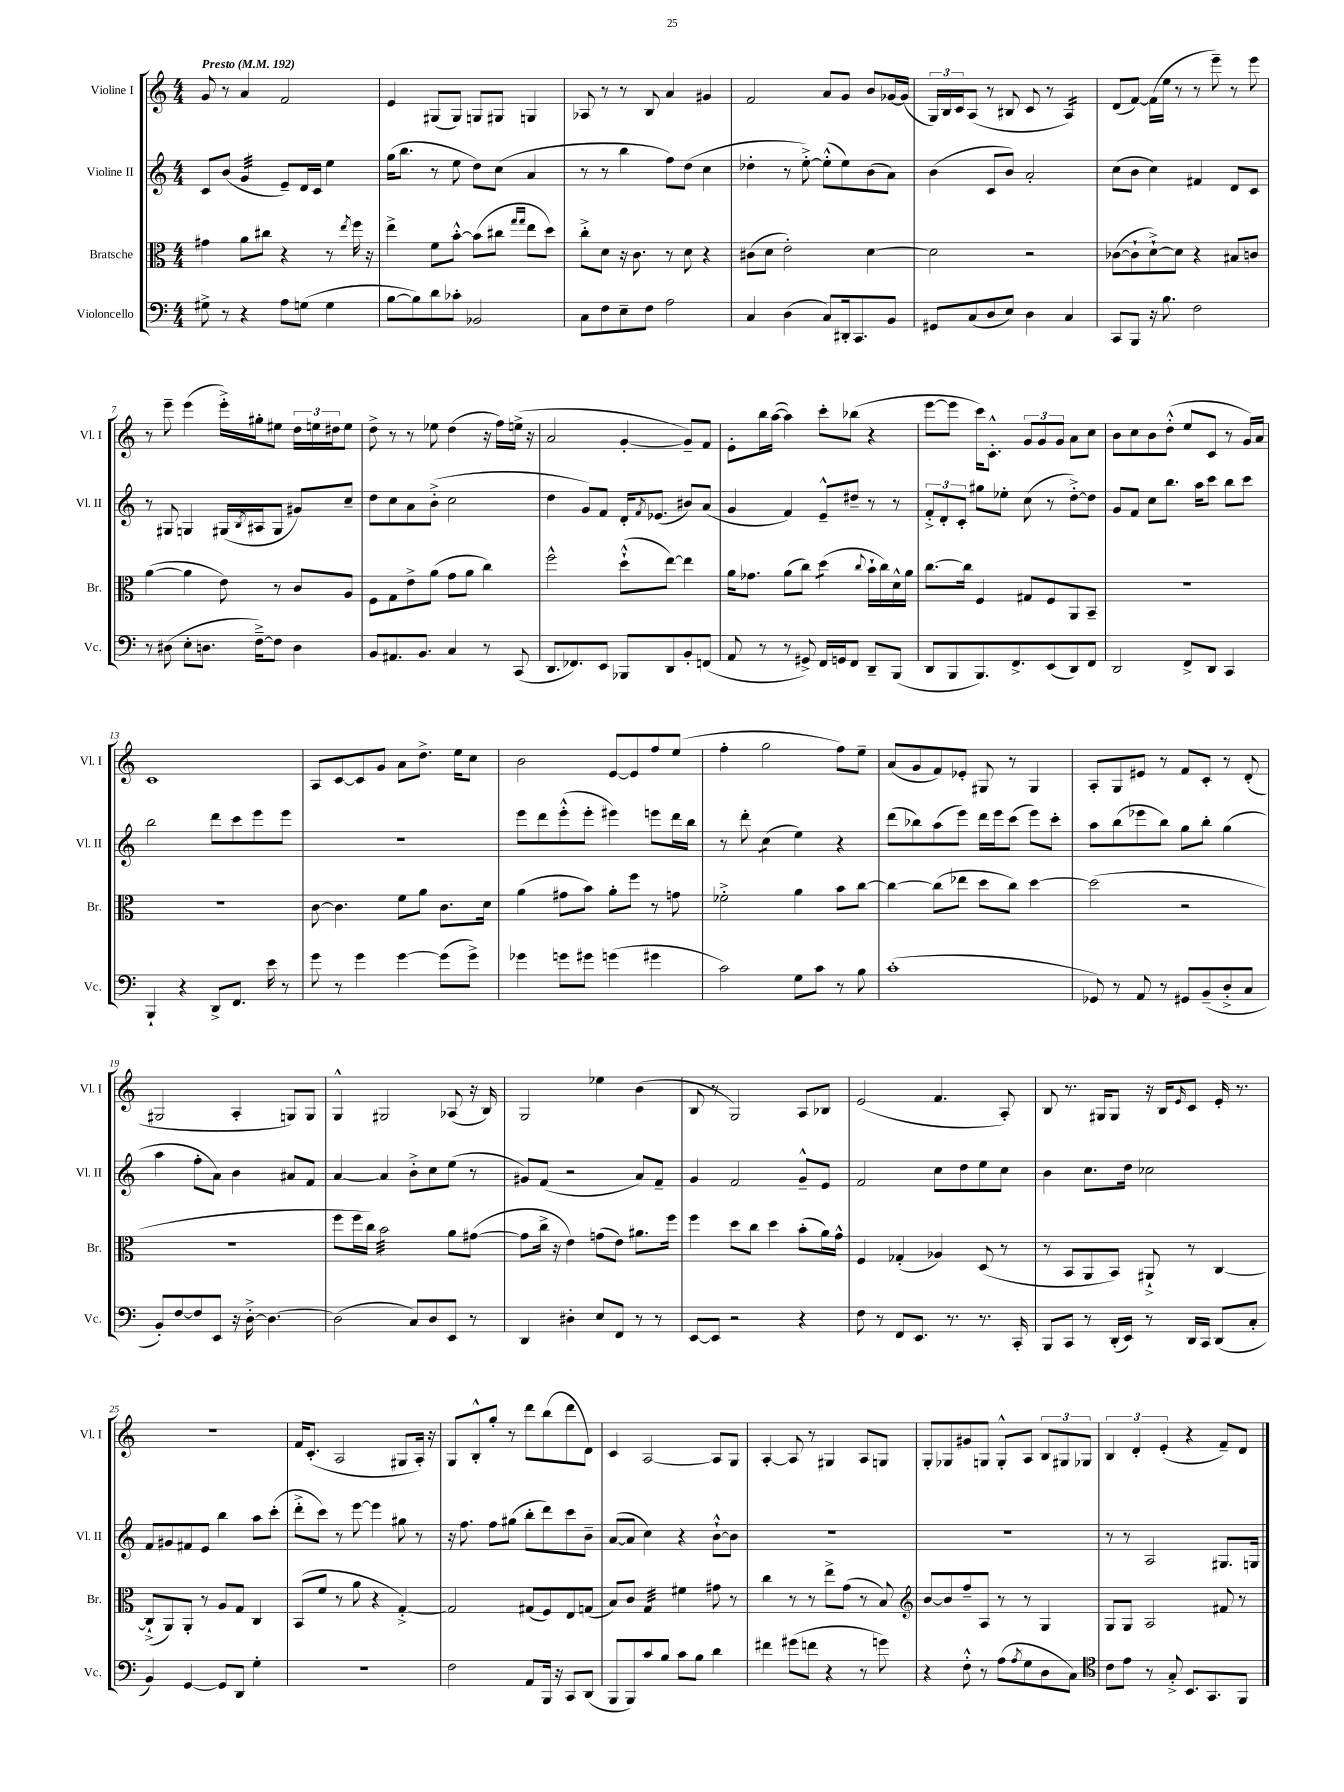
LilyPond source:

<<
\new StaffGroup <<
\new Staff = "s0" \with { instrumentName = "Violine I" shortInstrumentName = "Vl. I" } {
    \clef treble \key c \major \numericTimeSignature \time 4/4 \tempo "Presto" 4 = 192
    g'8 r8 a'4 f'2 |
    e'4 gis8( gis8) g8 gis8 g4 |
    aes8 r8 r8 b8 a'4 gis'4 |
    f'2 a'8 g'8 b'8 ges'16~ ges'16( |
    \tuplet 3/2 { g16) b16 c'16 } a8( r8 bis8 c'8 r8 a4:16) |
    d'8( f'8~) f'16( e''16 r8 r8 e'''8--) r8 e'''8 |
    r8 e'''8-- e'''4( e'''16-.->) gis''16-. eis''8 \tuplet 3/2 { d''16 e''16 dis''16 } e''8 |
    d''8-> r8 r8 ees''8 d''4( r16 f''16) e''16->( r16 |
    a'2 g'4~-. g'8--) f'8 |
    e'8-. b''16 a''16~( a''4) c'''8-. bes''8( r4 |
    e'''8~ e'''8 c'''16) c'8.-.-^ \tuplet 3/2 { g'8 g'8 g'8 } a'8 c''8 |
    b'8 c''8 b'8 d''8-.-^( e''8 c'8 r8 g'16) a'16 |
    c'1 |
    a8 c'8~ c'8 g'8 a'8 d''8.-> e''16 c''8 |
    b'2 e'8~ e'8 f''8 e''8( |
    f''4-. g''2 f''8) e''8-- |
    a'8( g'8 f'8) ees'8-. gis8 r8 gis4 |
    a8-. g8 eis'8 r8 f'8 c'8-. r8 d'8-.( |
    gis2 a4-. g8) g8 |
    g4-^ gis2 aes8( r16 b16) |
    g2 ees''4 b'4( |
    b8 r8 g2) a8 bes8 |
    e'2( f'4. a8-.) |
    b8 r8. gis16 gis8 r16 b16 \grace { e'16 } c'8 e'16-. r8. |
    R1 |
    f'16 c'8.-.( a2 gis8 a16-.) r16 |
    g8 b8-.-^ g''8-. r8 d'''8 b''8( d'''8 d'8) |
    c'4 a2~ a8 g8 |
    a4~-. a8 r8 gis4 a8 g8 |
    g8-. ges8 gis'8 g8 g8-.-^ a8 \tuplet 3/2 { b8 gis8 ges8 } |
    \tuplet 3/2 { b4 d'4-. e'4-.( } r4 f'8--) d'8 \bar "|." |
}
\new Staff = "s1" \with { instrumentName = "Violine II" shortInstrumentName = "Vl. II" } {
    \clef treble \key c \major \numericTimeSignature \time 4/4
    c'8 b'8( g'4:32 e'8--) d'16 c'16 e''4 |
    g''16( b''8. r8 e''8 d''8) c''8( a'4 |
    r8 r8 b''4 f''8) d''8( c''4 |
    des''4-. r8 e''8~-.->) e''8-.-^( e''8) b'8( a'8) |
    b'4( c'8 b'8) a'2-. |
    c''8( b'8 c''4) fis'4 d'8 c'8 |
    r8 gis8 g4 gis16( \acciaccatura { b8 } ais16 gis8 gis'8) c''8-- |
    d''8 c''8 a'8 b'8-.->( c''2 |
    d''4 g'8) f'8 d'16-. \acciaccatura { f'8 } ees'8.( bis'8) a'8( |
    g'4 f'4) e'8---^ dis''8-- r8 r8 |
    \tuplet 3/2 { f'8-.-> d'8-. c'8-. } gis''8 ees''8-. c''8( r8 d''8~-.->) d''8 |
    g'8 f'8 c''8 b''8. a''16 c'''8 b''8 c'''8 |
    b''2 d'''8 c'''8 e'''8 e'''8 |
    r1 |
    e'''8 d'''8 e'''8-.-^( e'''8-. eis'''4) e'''8 d'''16 b''16 |
    r8 d'''8-. c''4:8( e''4) r4 |
    d'''8( bes''8) a''8( e'''8) d'''16 e'''16 c'''8( e'''8) c'''8-. |
    a''8 b''8( ees'''8 b''8) g''8 b''8-. g''4( |
    a''4 f''8-. a'8) b'4 ais'8 f'8 |
    a'4~ a'4 b'8-.-> c''8 e''8( r8 |
    gis'8) f'8( r2 a'8) f'8-- |
    g'4 f'2 g'8---^ e'8 |
    f'2 c''8 d''8 e''8 c''8 |
    b'4 c''8. d''16 ces''2 |
    f'8 gis'8 fis'8 e'8 b''4 a''8 c'''8-.( |
    d'''8-.-> c'''8) r8 e'''8~ e'''4 gis''8 r8 |
    r16 f''8. f''8 gis''8( b''8-. d'''8) c'''8 b'8-- |
    a'8~( a'8 c''4) r4 b'8~-!-^ b'8 |
    R1 |
    R1 |
    r8 r8 a2 gis8. g16 \bar "|." |
}
\new Staff = "s2" \with { instrumentName = "Bratsche" shortInstrumentName = "Br." } {
    \clef alto \key c \major \numericTimeSignature \time 4/4
    gis'4 a'8 cis''8 r4 r8 \acciaccatura { e''8 } f''16 r16 |
    e''4-> f'8 b'8~-.-^ b'8( cis''8 \grace { g''16 g''16 } e''8 d''8) |
    c''8-.-> d'8 r16 c'8. r8 d'8 r4 |
    cis'8( d'8 e'2-.) d'4~ |
    d'2 r2 |
    ces'8~( ces'8-! d'8~-!->) d'8 r4 bis8 c'8 |
    a'4~( a'4 e'8) r8 c'8 a8 |
    f8 g8 e'8-> a'8( g'8 a'8 c''4) |
    f''2-^ d''8-!-^( e''8~) e''4 |
    a'16 ges'8. a'8( c''8) d''4:8( \appoggiatura { c''8 } b'16-! c''16) d'16-^ a'16 |
    c''8.~ c''16 f4 gis8 f8 a,8 b,8-- |
    R1 |
    R1 |
    c'8~ c'4. f'8 a'8 c'8. d'16 |
    a'4( gis'8 b'8) a'8-. f''8 r8 g'8 |
    fes'2-.-> a'4 b'8 c''8~ |
    c''4~ c''8( ees''8 d''8 c''8) d''4~ |
    d''2( r2 |
    R1 |
    f''8 f''16 c''16) b'2:32 a'8 gis'8~( |
    gis'8 c''16-> r16 e'4) g'8( e'8) ais'8. f''16 |
    f''4 d''8 c''8 d''4 b'8-.( a'16) g'16-^ |
    f4 ges4-.( aes4) d8( r8 |
    r8 b,8 a,8 b,8) ais,8-!-> r8 c4~ |
    c8-!->( a,8) a,8-. r8 a8 g8 c4 |
    b,8( f'8 r8 a'8 r4 g4~-.->) |
    g2 gis8( f8) e8 g8( |
    b8) c'8 g4:32 fis'4 gis'8 r8 |
    c''4 r8 r8 e''8-> g'8( r8 b8) |
    \clef treble b'8~ b'8 f''8-- a8 r8 r8 g4 |
    g8 g8 a2 fis'8 r8 \bar "|." |
}
\new Staff = "s3" \with { instrumentName = "Violoncello" shortInstrumentName = "Vc." } {
    \clef bass \key c \major \numericTimeSignature \time 4/4
    gis8-> r8 r4 a8 g8( g4 |
    b8~ b8) d'8 ces'8-. bes,2 |
    c8 f8 e8-- f8 a2 |
    c4 d4( c8) dis,16-. c,8. b,8 |
    gis,8 c8( d8 e8) d4 c4 |
    c,8 b,,8 r16 b8. f2 |
    r8 dis8( e8-. d8. f16~--->) f8 d4 |
    b,8 ais,8. b,8. c4 r8 c,8( |
    d,8. fes,8.) e,8 bes,,8 d,8 b,8-. f,8( |
    a,8 r8 r8 gis,8->) f,16 g,16 f,8 d,8-- b,,8( |
    d,8 b,,8 b,,8.) f,8.-> e,8( d,8) f,8 |
    d,2 f,8-> d,8 c,4 |
    b,,4-! r4 d,8-> f,8. e'16 r8 |
    g'8 r8 g'4 g'4~ g'8( g'8->) |
    ges'4 g'8 gis'8 g'4( gis'4 |
    c'2) g8 c'8 r8 b8 |
    c'1-.( |
    ges,8) r8 a,8 r8 gis,8 b,8--( d8-.-> c8 |
    b,8-.) f8~ f8 e,8 r16 d16~-.-> d4.~ |
    d2( c8) d8 e,8 r8 |
    d,4 dis4-. e8 f,8 r8 r8 |
    e,8~ e,8 r2 r4 |
    f8 r8 f,8 e,8. r8. r8. c,16-. |
    b,,8 c,8 r8 d,16-.( e,16) r8 d,16 c,16 d,8( c8-. |
    b,4) g,4~ g,8 d,8 g4-. |
    r1 |
    f2 a,8 b,,16 r16 c,8 d,8( |
    b,,8 b,,8) c'8 b8 c'8 b8 d'4 |
    fis'4 gis'8( f'8 r4 r8 g'8) |
    r4 f8-.-^ r8 a8( \acciaccatura { a8 } g8 d8 c8) |
    \clef tenor c'8 e'8 r8 g8-.-> b,8. g,8. f,8 \bar "|." |
}
>>
>>
